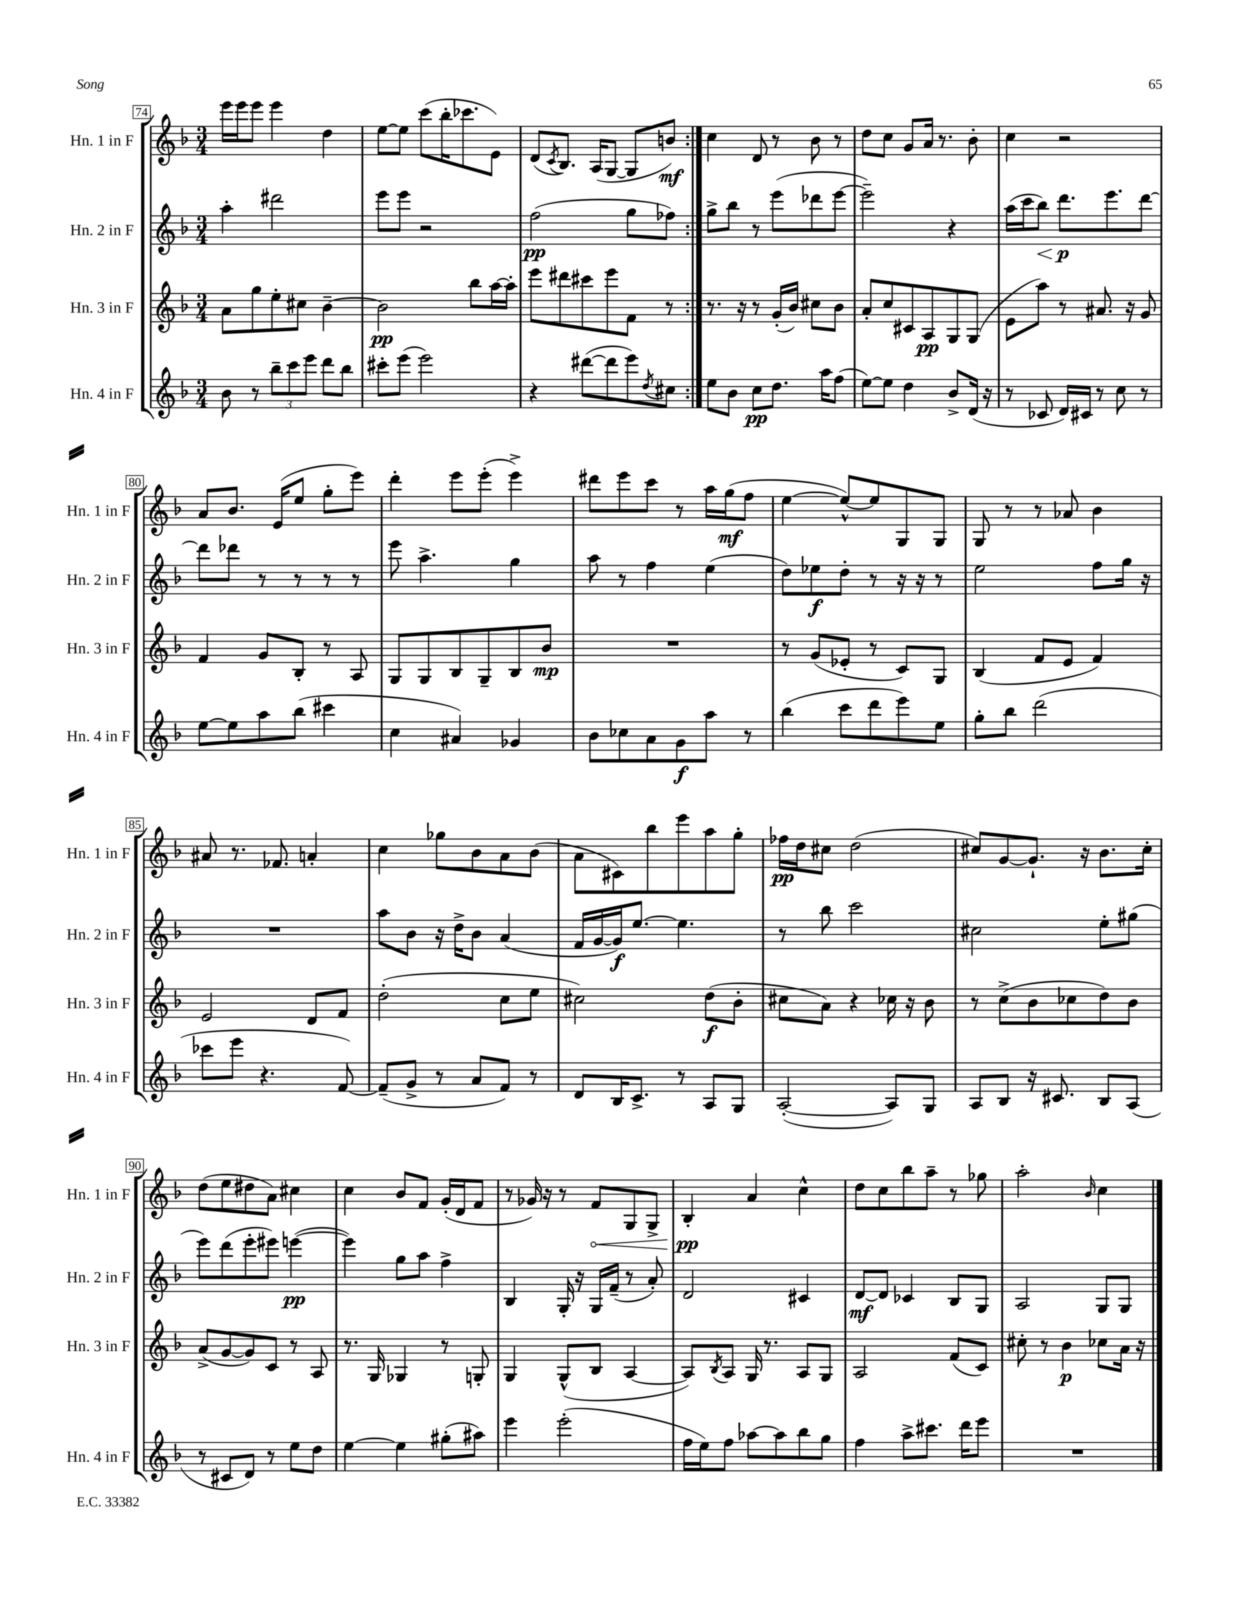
<<
\new StaffGroup <<
\new Staff = "s0" \with { instrumentName = "Hn. 1 in F" shortInstrumentName = "Hn. 1 in F" } {
    \clef treble \key f \major \numericTimeSignature \time 3/4
    \repeat volta 2 { e'''16 e'''16 e'''8 e'''4 d''4 |
    e''8~ e''8 c'''8( bes''16-. ces'''8. e'8) |
    d'8( \acciaccatura { c'8 } bes8.) a16( g8~ g8 b'8\mf) | }
    c''4 d'8 r8 bes'8 r8 |
    d''8 c''8 g'8 a'16 r8. bes'8-. |
    c''4 r2 |
    a'8 bes'8. e'16( e''8 g''8-. e'''8) |
    d'''4-. e'''8 e'''8-.( e'''4->) |
    dis'''8 e'''8 c'''8 r8 a''16 g''16\mf( f''8 |
    e''4~ e''8~-^) e''8 g8 g8 |
    g8 r8 r8 aes'8 bes'4 |
    ais'8 r8. fes'8. a'4-. |
    c''4 ges''8 bes'8 a'8 bes'8( |
    a'8 cis'8) bes''8 e'''8 a''8 g''8-. |
    fes''16\pp d''16 cis''8 d''2( |
    cis''8) g'8~ g'8.-! r16 bes'8. cis''16-. |
    d''8( e''8 dis''8 a'8) cis''4 |
    c''4 bes'8 f'8 g'16-.( d'16 f'8 |
    r8 ges'16) r16 r8 \once \override Hairpin.circled-tip = ##t f'8\< g8 g8-> |
    bes4-.\pp\! a'4 c''4-^ |
    d''8 c''8 bes''8 a''8-- r8 ges''8 |
    a''2-. \grace { bes'16 } c''4 \bar "|." |
}
\new Staff = "s1" \with { instrumentName = "Hn. 2 in F" shortInstrumentName = "Hn. 2 in F" } {
    \clef treble \key f \major \numericTimeSignature \time 3/4
    \repeat volta 2 { a''4-. dis'''2 |
    e'''8 e'''8 r2 |
    f''2\pp( g''8 fes''8) | }
    g''8-> bes''8 r8 e'''8( des'''8 e'''8~ |
    e'''2--) r4 |
    a''16( c'''16 bes''8\<) d'''8.\p\! e'''8. d'''8~ |
    d'''8 des'''8 r8 r8 r8 r8 |
    e'''8 a''4.-> g''4 |
    a''8 r8 f''4 e''4( |
    d''8) ees''8\f d''8-. r8 r16 r16 r8 |
    e''2 f''8 g''16 r16 |
    R2. |
    a''8 bes'8 r16 d''16-> bes'8 a'4( |
    f'16 g'16~ g'16\f) e''8.~ e''4. |
    r8 bes''8 c'''2 |
    cis''2 e''8-. gis''8( |
    e'''8) d'''8( e'''8-. eis'''8) e'''4~\pp( |
    e'''4) g''8 a''8 f''4-> |
    bes4 g16-. r16 g16 f'16--( r8 a'8-.) |
    d'2 cis'4 |
    d'8~\mf d'8 ces'4 bes8 g8 |
    a2 g8 g8 \bar "|." |
}
\new Staff = "s2" \with { instrumentName = "Hn. 3 in F" shortInstrumentName = "Hn. 3 in F" } {
    \clef treble \key f \major \numericTimeSignature \time 3/4
    \repeat volta 2 { a'8 g''8 e''8-. cis''8 bes'4~-- |
    bes'2\pp bes''8 a''16~ a''16-. |
    e'''8 dis'''8 cis'''8 e'''8 f'8 r8 | }
    r8. r16 r8 g'16-.( bes'16) cis''8 bes'8 |
    a'8-. c''8 cis'8 a8\pp g8 g8( |
    e'8 a''8) r8 ais'8. r16 g'8 |
    f'4 g'8 bes8-. r8 a8 |
    g8 g8 bes8 g8-- bes8 bes'8\mp |
    R2. |
    r8 g'8( ees'8-. r8 c'8) g8 |
    bes4( f'8 e'8 f'4) |
    e'2 d'8 f'8 |
    d''2-.( c''8 e''8 |
    cis''2) d''8\f( bes'8-. |
    cis''8 a'8) r4 ces''16 r16 bes'8 |
    r8 c''8->( bes'8 ces''8 d''8) bes'8 |
    a'8->( g'8~ g'8) c'8 r8 a8 |
    r8. g16 ges4 r8 g8-. |
    g4 g8-^( bes8 a4~ |
    a8) \acciaccatura { bes8 } a8 g16 r8. a8 g8 |
    a2 f'8( c'8) |
    cis''8-. r8 bes'4\p ces''8 a'16 r16 \bar "|." |
}
\new Staff = "s3" \with { instrumentName = "Hn. 4 in F" shortInstrumentName = "Hn. 4 in F" } {
    \clef treble \key f \major \numericTimeSignature \time 3/4
    \repeat volta 2 { bes'8 r8 \tuplet 3/2 { bes''8-- c'''8 e'''8 } d'''8 bes''8 |
    cis'''8-. e'''8( e'''2) |
    r4 dis'''8~( dis'''8 e'''8) \acciaccatura { d''8 } cis''8 | }
    e''8 bes'8 c''8\pp d''8. a''16 f''8( |
    e''8~) e''8 d''4 bes'8-> d'16( r16 |
    r8 ces'8 d'16) cis'16 r8 c''8 r8 |
    e''8~ e''8 a''8 bes''8( cis'''4 |
    c''4 ais'4) ges'4 |
    bes'8 ces''8 a'8 g'8\f a''8 r8 |
    bes''4( c'''8 d'''8 e'''8) e''8 |
    g''8-. bes''8 d'''2( |
    ces'''8 e'''8 r4. f'8~) |
    f'8--( g'8-> r8 a'8 f'8) r8 |
    d'8 bes16 c'8.-> r8 a8 g8 |
    a2~-.( a8) g8 |
    a8 bes8 r16 cis'8. bes8 a8( |
    r8 cis'8 d'8) r8 e''8 d''8 |
    e''4~ e''4 gis''8-.( ais''8) |
    e'''4 e'''2-.( |
    f''16 e''16) f''8 aes''8~ aes''8 bes''8 g''8 |
    f''4 a''8-> cis'''8. d'''16 e'''8 |
    R2. \bar "|." |
}
>>
>>
\layout { \context { \Score currentBarNumber = #74 \override BarNumber.stencil = #(make-stencil-boxer 0.1 0.3 ly:text-interface::print) } }
